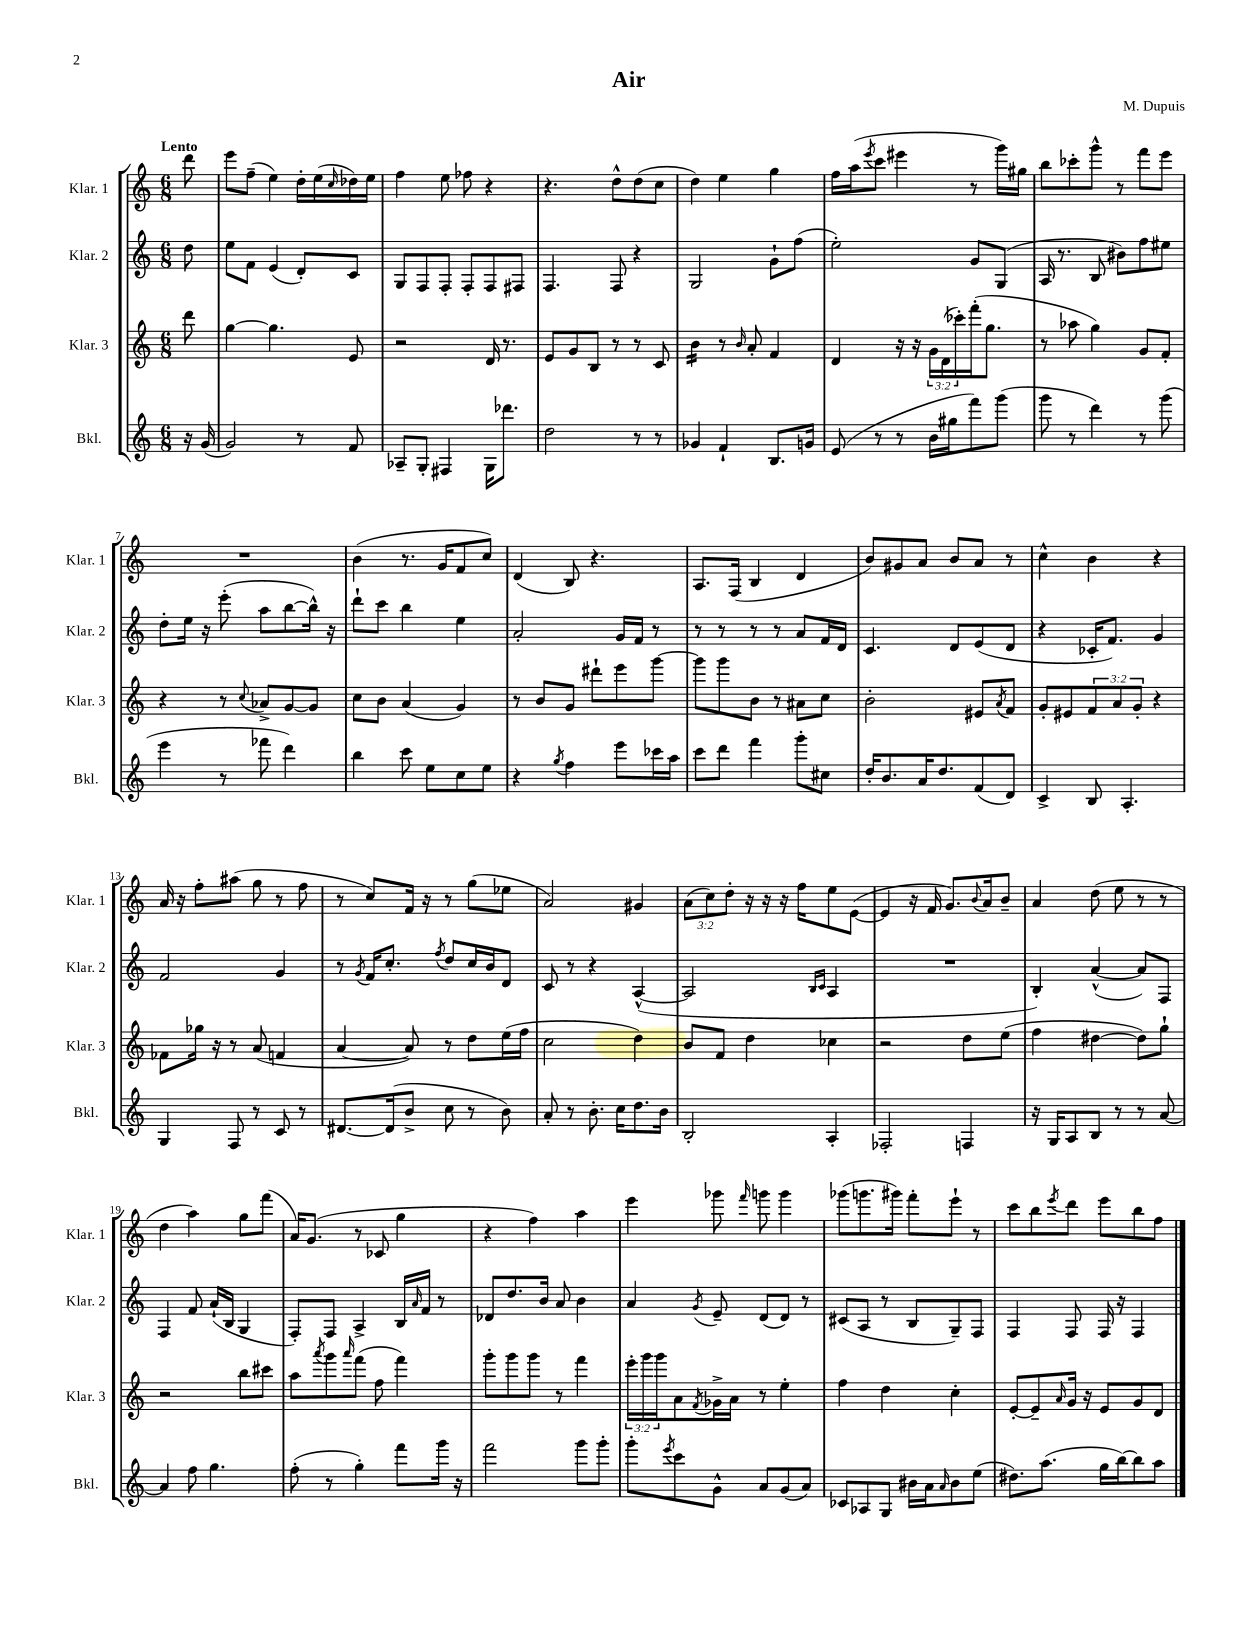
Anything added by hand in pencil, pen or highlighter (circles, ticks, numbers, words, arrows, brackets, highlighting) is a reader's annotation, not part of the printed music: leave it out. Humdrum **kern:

**kern	**kern	**kern	**kern
*part4	*part3	*part2	*part1
*staff4	*staff3	*staff2	*staff1
*I"Bkl.	*I"Klar. 3	*I"Klar. 2	*I"Klar. 1
*I'Bkl.	*I'Klar. 3	*I'Klar. 2	*I'Klar. 1
*clefG2	*clefG2	*clefG2	*clefG2
*k[]	*k[]	*k[]	*k[]
*M6/8	*M6/8	*M6/8	*M6/8
=	=	=	=
!	!	!	!LO:TX:a:B:t=Lento
16r	8ddd\	8dd\	8ddd\
(16g/	.	.	.
=1	=1	=1	=1
2g/)	[4gg\	8ee\L	8eee\L
.	.	8f\J	(8ff~\J
.	4.gg\]	(4e/	4ee\)
8r	.	8d'/L)	16dd'\LL
.	.	.	(16ee\
.	.	.	16qqcc/
8f/	8e/	8c/J	16dd-X\)
.	.	.	16ee\JJ
=2	=2	=2	=2
8A-X~/L	2r	8G/L	4ff\
8G'/J	.	8F/	.
4F#X/	.	8F'/J	8ee\
.	.	8F'/L	8ff-X\
16G\KL	16d/	8F/	4r
8.ddd-X\J	8.r	.	.
.	.	8F#X/J	.
=3	=3	=3	=3
2dd\	8e/L	4.F/	4.r
.	8g/	.	.
.	8B/J	.	.
.	8r	8F/	8dd^^\L
8r	8r	4r	(8dd\
8r	8c/	.	8cc\J
=4	=4	=4	=4
*	*tremolo	*	*
4g-X/	16b\LL	2G/	4dd\)
.	16b\	.	.
.	16b\	.	.
.	16b\JJ	.	.
*	*Xtremolo	*	*
4f`/	8r	.	4ee\
.	16qqb/	.	.
.	8a'/	.	.
8.B/L	4f/	8g`\L	4gg\
.	.	(8ff\J	.
16gn/Jk	.	.	.
=5	=5	=5	=5
(8e/	4d/	2ee'\)	16ff\LL
.	.	.	(16aa\J
.	.	.	8qeee/
8r	.	.	8ccc\J
8r	16r	.	4eee#X\
.	16r	.	.
16b\LL	24g\LL	.	.
.	(24d\	.	.
16gg#X\J	.	.	.
.	24ccc-X'\)	.	.
8fff\)	(16fff'\J	8g/L	8r
.	8.gg\J	.	.
(8ggg\J	.	(8G/J	16ggg\LL)
.	.	.	16gg#X\JJ
=6	=6	=6	=6
8ggg\	8r	16A/	8bb\L
.	.	8.r	.
8r	8aa-X\	.	8ccc-X'\
4ddd\)	4gg\)	8B/	8ggg^^\J
.	.	8b#X\L)	8r
8r	8g/L	8ff\	8fff\L
(8ggg\	8f'/J	8ee#X\J	8eee\J
!!LO:LB:g=z
=7	=7	=7	=7
4eee\	4r	8dd'\L	2.r
.	.	16ee\Jk	.
.	.	16r	.
8r	8r	(8eee'\	.
.	8qqcc/	.	.
8fff-X\	8a-X^/L	8aa\L	.
4ddd\)	[8g/	[8bb\	.
.	8g/J]	16bb^^\Jk])	.
.	.	16r	.
=8	=8	=8	=8
4bb\	8cc\L	8ddd`\L	(4b\
.	8b\J	8ccc\J	.
8ccc\	(4a/	4bb\	8.r
8ee\L	.	.	.
.	.	.	16g/KL
8cc\	4g/)	4ee\	8f/
8ee\J	.	.	8cc/J)
=9	=9	=9	=9
4r	8r	2a'/	(4d/
.	8b/L	.	.
8qgg/	.	.	.
4ff\	8g/J	.	8B/)
.	8ddd#X`\L	.	4.r
8eee\L	8eee\	16g/LL	.
.	.	16f/JJ	.
16ccc-X\L	[8ggg\J	8r	.
16aa\JJ	.	.	.
=10	=10	=10	=10
8ccc\L	8ggg\L]	8r	8.A/L
8ddd\J	8ggg\	8r	.
.	.	.	(16F/Jk
4fff\	8b\J	8r	4B/
.	8r	8r	.
8ggg'\L	8a#X\L	8a/L	4d/
8cc#X\J	8cc\J	16f/L	.
.	.	16d/JJ	.
=11	=11	=11	=11
16dd'/KL	2b'\	4.c/	8b/L)
8.b/	.	.	.
.	.	.	8g#X/
16a/K	.	.	8a/J
8.dd/	.	.	.
.	.	8d/L	8b/L
(8f/	8e#X/L	(8e/	8a/J
.	8qa/	.	.
8d/J)	8f/J	8d/J	8r
=12	=12	=12	=12
4c^/	8g'/L	4r	4cc^^\
.	8e#X/	.	.
8B/	12f/	16c-X'/KL	4b\
.	.	8.f/J)	.
.	12a/	.	.
4.A'/	.	.	.
.	12g'/J	.	.
.	4r	4g/	4r
!!LO:LB:g=z
=13	=13	=13	=13
4G/	8f-X\L	2f/	16a/
.	.	.	16r
.	16gg-X\Jk	.	8ff'\L
.	16r	.	.
8F/	8r	.	(8aa#X\J
8r	(8a/	.	8gg\
8c/	4fn/	4g/	8r
8r	.	.	8ff\
=14	=14	=14	=14
[8.d#X/L	[4a/	8r	8r
.	.	8qg/	.
.	.	16f/KL	8cc/L)
(16d#/k]	.	8.cc'/J	.
8b^/J	8a/])	.	16f/Jk
.	.	.	16r
.	.	8qff/	.
8cc\	8r	8dd/L	8r
8r	8dd\L	16cc/L	(8gg\L
.	.	16b/J	.
8b\)	(16ee\L	8d/J	8ee-X\J
.	16ff\JJ	.	.
=15	=15	=15	=15
8a'/	2cc\	8c/	2a/)
8r	.	8r	.
8.b'\	.	4r	.
16cc\KL	.	.	.
8.dd\	4dd\)	([4A^^/	4g#X/
16b\Jk	.	.	.
=16	=16	=16	=16
2B'/	8b/L	2A/]	(12a\L
.	.	.	12cc\)
.	8f/J	.	.
.	.	.	12dd'\J
.	4dd\	.	16r
.	.	.	16r
.	.	.	16r
.	.	.	16ff\KL
.	.	16qqB/LL	.
.	.	16qqc/JJ	.
4A'/	4cc-X\	4A/	8ee\
.	.	.	([8e\J
=17	=17	=17	=17
2F-X'/	2r	2.r	4e/]
.	.	.	16r
.	.	.	16f/
.	.	.	8.g/L)
4Fn/	8dd\L	.	.
.	.	.	8qqb/
.	.	.	16a/k
.	(8ee\J	.	8b~/J
=18	=18	=18	=18
16r	4ff\	4B'/)	4a/
16G/KL	.	.	.
8A/	.	.	.
8B/J	[4dd#X\	([4a^^/	(8dd\
8r	.	.	8ee\
8r	8dd#\L])	8a/L])	8r
[8a/	8gg`\J	8F/J	8r
!!LO:LB:g=z
=19	=19	=19	=19
4a/]	2r	4F/	4dd\
8ff\	.	8f/	4aa\)
4.gg\	.	(16a`/LL	.
.	.	16B/JJ	.
.	8bb\L	4G/	8gg\L
.	8ccc#X\J	.	(8fff\J
=20	=20	=20	=20
(8ff'\	8aa\L	8F'/L)	16a/KL)
.	.	.	(8.g/J
.	8qaaa/	.	.
8r	8ggg\	8F/J	.
.	16qqaaa/	.	.
4gg'\)	(8fff\J	4A^/	8r
.	8ff\	.	8c-X/
8fff\L	4fff\)	16B/LL	4gg\
.	.	16qqa/	.
.	.	16f/JJ	.
16ggg\Jk	.	8r	.
16r	.	.	.
=21	=21	=21	=21
2fff\	8ggg'\L	8d-X/L	4r
.	8ggg\	8.dd/	.
.	8ggg\J	.	4ff\)
.	.	16b/Jk	.
.	8r	8a/	.
8ggg\L	4fff\	4b\	4aa\
8ggg'\J	.	.	.
=22	=22	=22	=22
8ggg'\L	24eee'\LL	4a/	4eee\
.	24ggg\	.	.
.	24ggg\J	.	.
8qeee/	.	.	.
8ccc\	8a\	.	.
.	8qf/	8qg/	.
8g^^\J	16g-X^\L	8e~/	8ggg-X\
.	16a\JJ	.	.
.	.	.	16qqfff/
8a/L	8r	(8d/L	8gggn\
(8g/	4ee'\	8d/J)	4ggg\
8a/J)	.	8r	.
=23	=23	=23	=23
8c-X/L	4ff\	(8c#X/L	(8ggg-X\L
8A-X/	.	8A/J	8.gggn\
8G/J	4dd\	8r	.
.	.	.	16ggg#X\Jk)
16b#X\LL	.	8B/L	8fff'\L
16a\J	.	.	.
16qqa/	.	.	.
8b#\	4cc'\	8G~/)	8eee`\J
(8ee\J	.	8F/J	8r
=24	=24	=24	=24
8.dd#X\L)	[8e'/L	4F/	8ccc\L
.	8e~/]	.	8bb\
(8.aa\J	.	.	.
.	16qqa/	.	8qeee/
.	16g/Jk	8F/	8ddd\J
.	16r	.	.
16gg\LL	8e/L	16F/	8eee\L
[16bb\J)	.	16r	.
8bb\]	8g/	4F/	8bb\
8aa\J	8d/J	.	8ff\J
==	==	==	==
*-	*-	*-	*-
